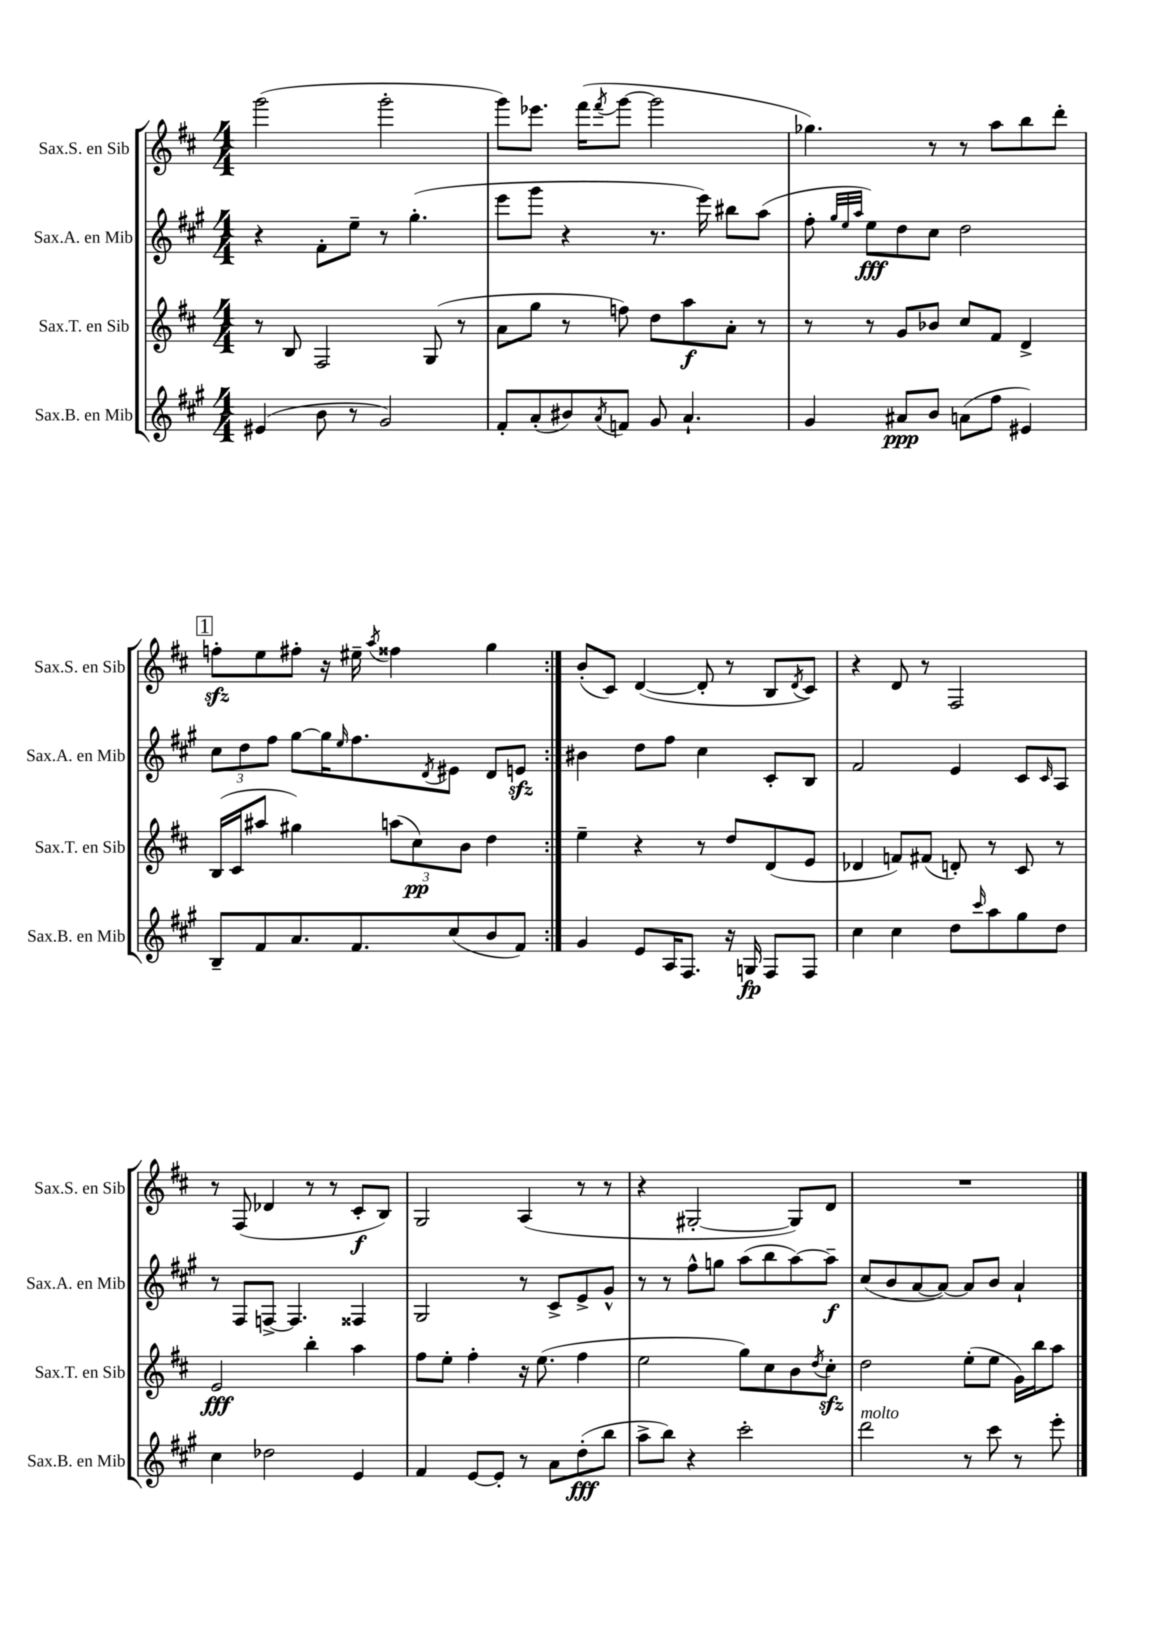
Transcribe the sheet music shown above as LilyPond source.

<<
\new StaffGroup <<
\new Staff = "s0" \with { instrumentName = "Sax.S. en Sib" shortInstrumentName = "Sax.S. en Sib" } {
    \clef treble \key d \major \numericTimeSignature \time 4/4
    \repeat volta 2 { g'''2( g'''2-. |
    g'''8) ees'''8. fis'''16( \acciaccatura { fis'''8 } g'''8~ g'''2 |
    ges''4.) r8 r8 a''8 b''8 d'''8-. |
    \mark \markup { \box "1" } f''8-.\sfz e''8 fis''8-. r16 eis''16-- \acciaccatura { a''8 } fisis''4 g''4 | }
    b'8-.( cis'8) d'4~( d'8-. r8 b8 \acciaccatura { d'8 } cis'8) |
    r4 d'8 r8 fis2 |
    r8 fis8( des'4 r8 r8 cis'8-.\f b8) |
    g2 a4( r8 r8 |
    r4 gis2~-. gis8) d'8 |
    R1 \bar "|." |
}
\new Staff = "s1" \with { instrumentName = "Sax.A. en Mib" shortInstrumentName = "Sax.A. en Mib" } {
    \clef treble \key a \major \numericTimeSignature \time 4/4
    \repeat volta 2 { r4 fis'8-. e''8-- r8 gis''4.-.( |
    e'''8 gis'''8 r4 r8. e'''16) bis''8 a''8( |
    fis''8-. \grace { gis''32 e''32 a''32 } e''8\fff) d''8 cis''8 d''2 |
    \mark \markup { \box "1" } \tuplet 3/2 { cis''8 d''8 fis''8 } gis''8~ gis''16 \grace { e''16 } fis''8. \acciaccatura { d'8 } eis'8 d'8 e'8\sfz | }
    bis'4 d''8 fis''8 cis''4 cis'8-. b8 |
    fis'2 e'4 cis'8 \grace { cis'16 } a8 |
    r8 fis8 f8~-> f4. fisis4 |
    gis2 r8 cis'8-> e'8-> gis'8-^ |
    r8 r8 fis''8-^ g''8 a''8( b''8 a''8~) a''8--\f |
    cis''8( b'8 a'8~ a'8~) a'8 b'8 a'4-! \bar "|." |
}
\new Staff = "s2" \with { instrumentName = "Sax.T. en Sib" shortInstrumentName = "Sax.T. en Sib" } {
    \clef treble \key d \major \numericTimeSignature \time 4/4
    \repeat volta 2 { r8 b8 fis2 g8( r8 |
    a'8 g''8 r8 f''8) d''8 a''8\f a'8-. r8 |
    r8 r8 g'8 bes'8 cis''8 fis'8 d'4-> |
    \mark \markup { \box "1" } b16( cis'16 ais''8 gis''4) \tuplet 3/2 { a''8( cis''8\pp) b'8 } d''4 | }
    e''4-- r4 r8 d''8 d'8( e'8 |
    des'4 f'8) fis'8( d'8-.) r8 cis'8 r8 |
    e'2\fff b''4-. a''4 |
    fis''8 e''8-. fis''4-. r16 e''8.( fis''4 |
    e''2 g''8) cis''8 b'8 \acciaccatura { d''8 } cis''8-.\sfz |
    d''2 e''8-.( e''8 g'16) b''16 a''8 \bar "|." |
}
\new Staff = "s3" \with { instrumentName = "Sax.B. en Mib" shortInstrumentName = "Sax.B. en Mib" } {
    \clef treble \key a \major \numericTimeSignature \time 4/4
    \repeat volta 2 { eis'4( b'8 r8 gis'2) |
    fis'8-. a'8-.( bis'8) \acciaccatura { a'8 } f'8 gis'8 a'4.-! |
    gis'4 ais'8\ppp b'8 a'8( fis''8 eis'4) |
    \mark \markup { \box "1" } b8-- fis'8 a'8. fis'8. cis''8( b'8 fis'8) | }
    gis'4 e'8 a16 fis8. r16 g16\fp fis8 fis8 |
    cis''4 cis''4 d''8 \grace { cis'''16 } a''8 gis''8 d''8 |
    cis''4 des''2 e'4 |
    fis'4 e'8~ e'8-. r8 a'8 d''8-.\fff( b''8 |
    a''8-> b''8) r4 cis'''2-. |
    d'''2^\markup { \italic "molto" } r8 cis'''8 r8 e'''8-. \bar "|." |
}
>>
>>
\layout { \context { \Score \remove "Bar_number_engraver" } }
